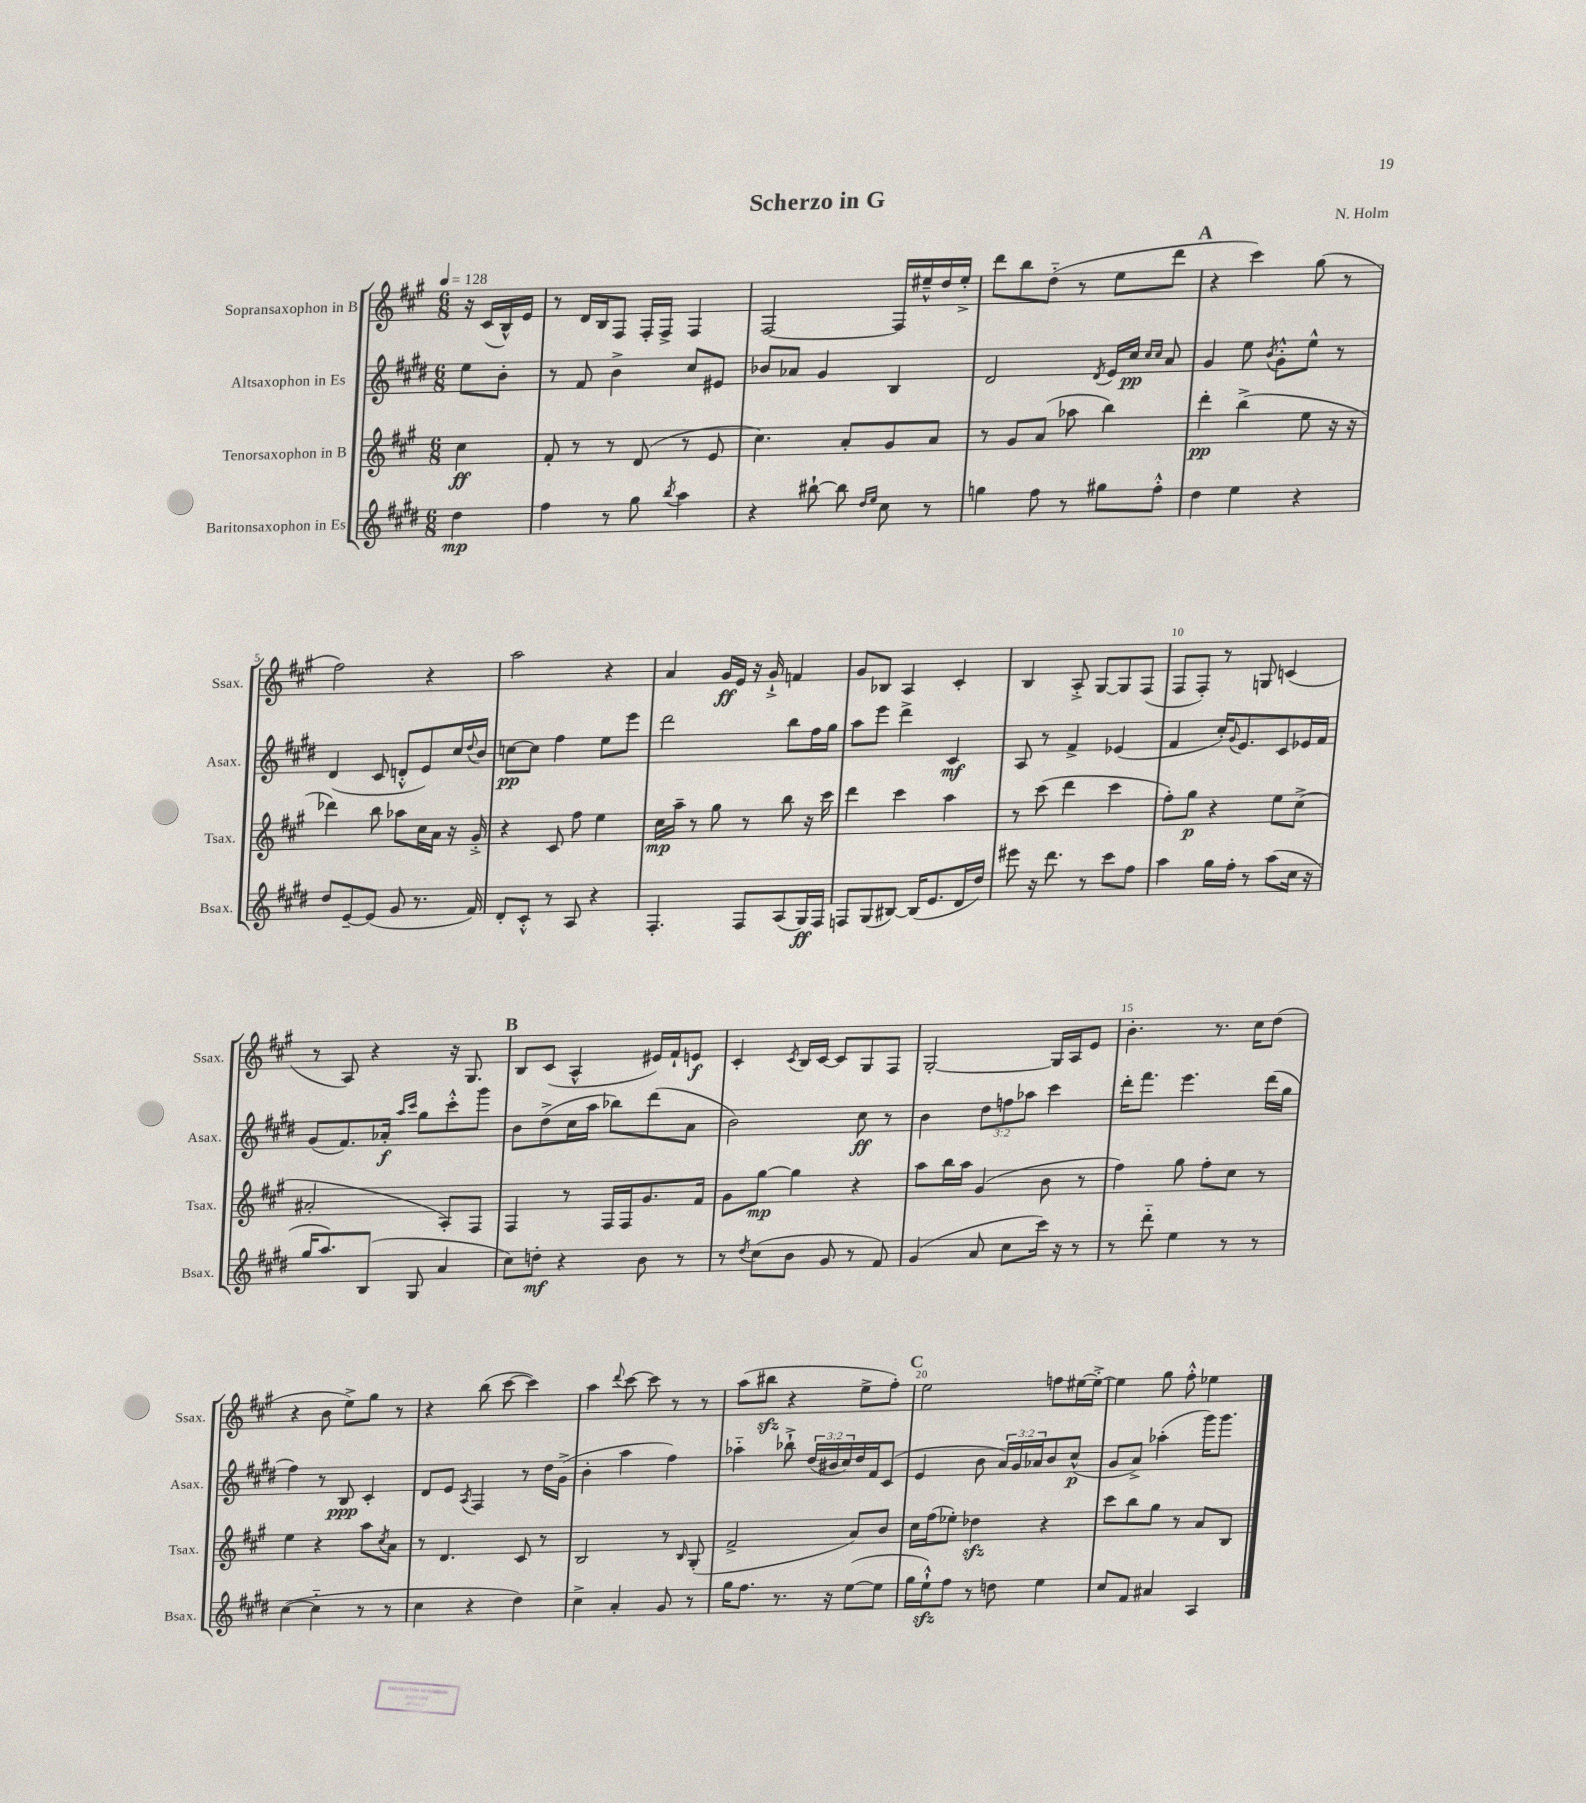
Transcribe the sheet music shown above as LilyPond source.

\header { title = "Scherzo in G" composer = "N. Holm" }
<<
\new StaffGroup <<
\new Staff = "s0" \with { instrumentName = "Sopransaxophon in B" shortInstrumentName = "Ssax." } {
    \clef treble \key a \major \numericTimeSignature \time 6/8 \partial 4 \tempo 4 = 128
    r16 cis'16( b16-^) e'16 |
    r8 d'16 b16 fis8 fis16-. fis16-> fis4 |
    fis2~ fis16 eis''16---^ d''16 eis''16-.-> |
    d'''8 b''8 d''8-_( r8 e''8 d'''8 |
    \mark \markup { \bold "A" } r4 cis'''4) gis''8( r8 |
    fis''2) r4 |
    a''2 r4 |
    a'4 gis'16\ff e'16 r16 gis'16-!-> f'4 |
    gis'8 bes8 a4 cis'4-. |
    b4 a8-.-> gis8~ gis8 fis8( |
    fis8 fis8-.) r8 g8 c'4( |
    r8 a8) r4 r16 gis8. |
    \mark \markup { \bold "B" } b8 cis'8( a4-^ eis'16) fis'16-! e'8\f |
    cis'4-. \acciaccatura { cis'8 } b16 cis'16~ cis'8 gis8 fis8 |
    gis2~-. gis16 a16 e'8 |
    b'4.-. r8. cis''16 d''8( |
    r4 b'8 e''8->) gis''8 r8 |
    r4 b''8( cis'''8~ cis'''4) |
    a''4 \appoggiatura { d'''8 } cis'''8~ cis'''8 r8 r8 |
    a''8( bis''8\sfz r4 e''8-> fis''8-.) |
    \mark \markup { \bold "C" } e''2 f''8 eis''16~ eis''16~-.-> |
    eis''4 gis''8 fis''8-.-^ ees''4 \bar "|." |
}
\new Staff = "s1" \with { instrumentName = "Altsaxophon in Es" shortInstrumentName = "Asax." } {
    \clef treble \key e \major \numericTimeSignature \time 6/8 \override Staff.TupletNumber.text = #tuplet-number::calc-fraction-text \partial 4
    e''8 b'8-. |
    r8 fis'8 b'4-> cis''8 eis'8 |
    bes'8 aes'8 gis'4 b4 |
    dis'2 \acciaccatura { dis'8 } e'16 cis''16\pp \grace { cis''16 cis''16 } a'8 |
    \mark \markup { \bold "A" } gis'4 e''8 \acciaccatura { b'8 } gis'8-.-^ e''8-^ r8 |
    dis'4( cis'8 d'8-.-^ e'8) cis''16 \appoggiatura { dis''8 } b'16 |
    c''8~\pp c''8 fis''4 e''8 e'''8 |
    dis'''2 b''8 fis''16 gis''16 |
    a''8 e'''8 dis'''4-> cis'4\mf |
    a8 r8 fis'4-> ees'4( |
    fis'4 cis''16-.) \appoggiatura { gis'8 } e'8. cis'8 ees'16 fis'16 |
    gis'8( fis'8.) aes'16-.\f \grace { a''16 cis'''16 } gis''8 cis'''8-.-^ gis'''8 |
    \mark \markup { \bold "B" } b'8 dis''8->( cis''16 a''16 bes''8) dis'''8( a'8 |
    b'2) cis''8\ff r8 |
    b'4 \tuplet 3/2 { dis''8 f''8 aes''8 } cis'''4 |
    dis'''16-. fis'''8. e'''4. dis'''16( gis''16 |
    fis''4) r8 b8\ppp cis'4-. |
    dis'8 e'8 \acciaccatura { a8 } fis4 r8 dis''16 gis'16->( |
    b'4-. a''4 fis''4) |
    aes''4-_ bes''8-!-> \tuplet 3/2 { dis''16( bis'16 cis''16) } dis''16 fis'16 cis'8( |
    \mark \markup { \bold "C" } e'4 b'8 \tuplet 3/2 { a'16) gis'16 aes'16 } b'8 cis''8-^\p( |
    gis'8 a'8->) aes''4-.( gis'''16) gis'''8. \bar "|." |
}
\new Staff = "s2" \with { instrumentName = "Tenorsaxophon in B" shortInstrumentName = "Tsax." } {
    \clef treble \key a \major \numericTimeSignature \time 6/8 \partial 4
    cis''4\ff |
    fis'8-. r8 r8 d'8( r8 e'8 |
    cis''4.) a'8-. gis'8 a'8 |
    r8 gis'8 a'8( aes''8 b''4) |
    \mark \markup { \bold "A" } d'''4-.\pp b''4->( e''8 r16 r16 |
    des'''4) b''8 aes''8 cis''16 a'16 r16 gis'16-.-> |
    r4 cis'8 fis''8 e''4 |
    cis''16\mp a''16-- r8 gis''8 r8 b''8 r16 cis'''16 |
    d'''4 cis'''4 a''4 |
    r8 cis'''8( d'''4 cis'''4 |
    fis''8-.) gis''8\p r4 e''8 cis''8->( |
    ais'2-. a8-.) fis8 |
    \mark \markup { \bold "B" } fis4 r8 fis16 fis16 gis'8. fis'16 |
    gis'8 gis''8~\mp gis''4 r4 |
    a''8 b''16 a''16 gis'4( b'8 r8 |
    fis''4) gis''8 fis''8-. cis''8 r8 |
    e''4 r4 a''8 \acciaccatura { cis''8 } a'8 |
    r8 d'4. cis'8 r8 |
    b2 r8 \grace { b16 } gis8-.( |
    fis'2-> a'8) b'8 |
    \mark \markup { \bold "C" } cis''16 fis''16( ees''8-.) des''4\sfz r4 |
    cis'''8 b''8 gis''8 r8 a'8 b8 \bar "|." |
}
\new Staff = "s3" \with { instrumentName = "Baritonsaxophon in Es" shortInstrumentName = "Bsax." } {
    \clef treble \key e \major \numericTimeSignature \time 6/8 \partial 4
    dis''4\mp |
    fis''4 r8 gis''8 \acciaccatura { b''8 } a''4 |
    r4 bis''8~-! bis''8 \grace { dis''16 e''16 } cis''8 r8 |
    g''4 fis''8 r8 gis''8 fis''8-.-^ |
    \mark \markup { \bold "A" } dis''4 e''4 r4 |
    dis''8 e'8~-- e'8( gis'8 r8. fis'16) |
    dis'8-. cis'8-.-^ r8 a8 r4 |
    fis4.-. fis8 a8( gis16\ff) fis16 |
    f8 gis8( bis8~) bis16( e'8. dis'16 dis''16) |
    eis'''8 r16 dis'''8. r8 cis'''8 fis''8 |
    a''4 gis''16 fis''16-. r8 a''8( cis''16 r16 |
    gis''16 a''8.) b8( gis8 a'4 |
    \mark \markup { \bold "B" } cis''8) d''8-.\mf r4 b'8 r8 |
    r8 \acciaccatura { dis''8 } cis''8( b'8 gis'8 r8 fis'8) |
    gis'4( a'8 cis''8 cis'''16) r16 r8 |
    r8 dis'''8-_ e''4 r8 r8 |
    cis''4~( cis''4-_ r8 r8 |
    cis''4 r4 dis''4) |
    cis''4-> a'4-. gis'8 r8 |
    gis''16 fis''8. r8. r16 e''8~( e''8 |
    \mark \markup { \bold "C" } gis''16 e''16-!-^\sfz) fis''8 r8 d''8 e''4 |
    cis''8 fis'8 ais'4 a4 \bar "|." |
}
>>
>>
\layout { \context { \Score \override BarNumber.break-visibility = ##(#f #t #t) barNumberVisibility = #(every-nth-bar-number-visible 5) } }
